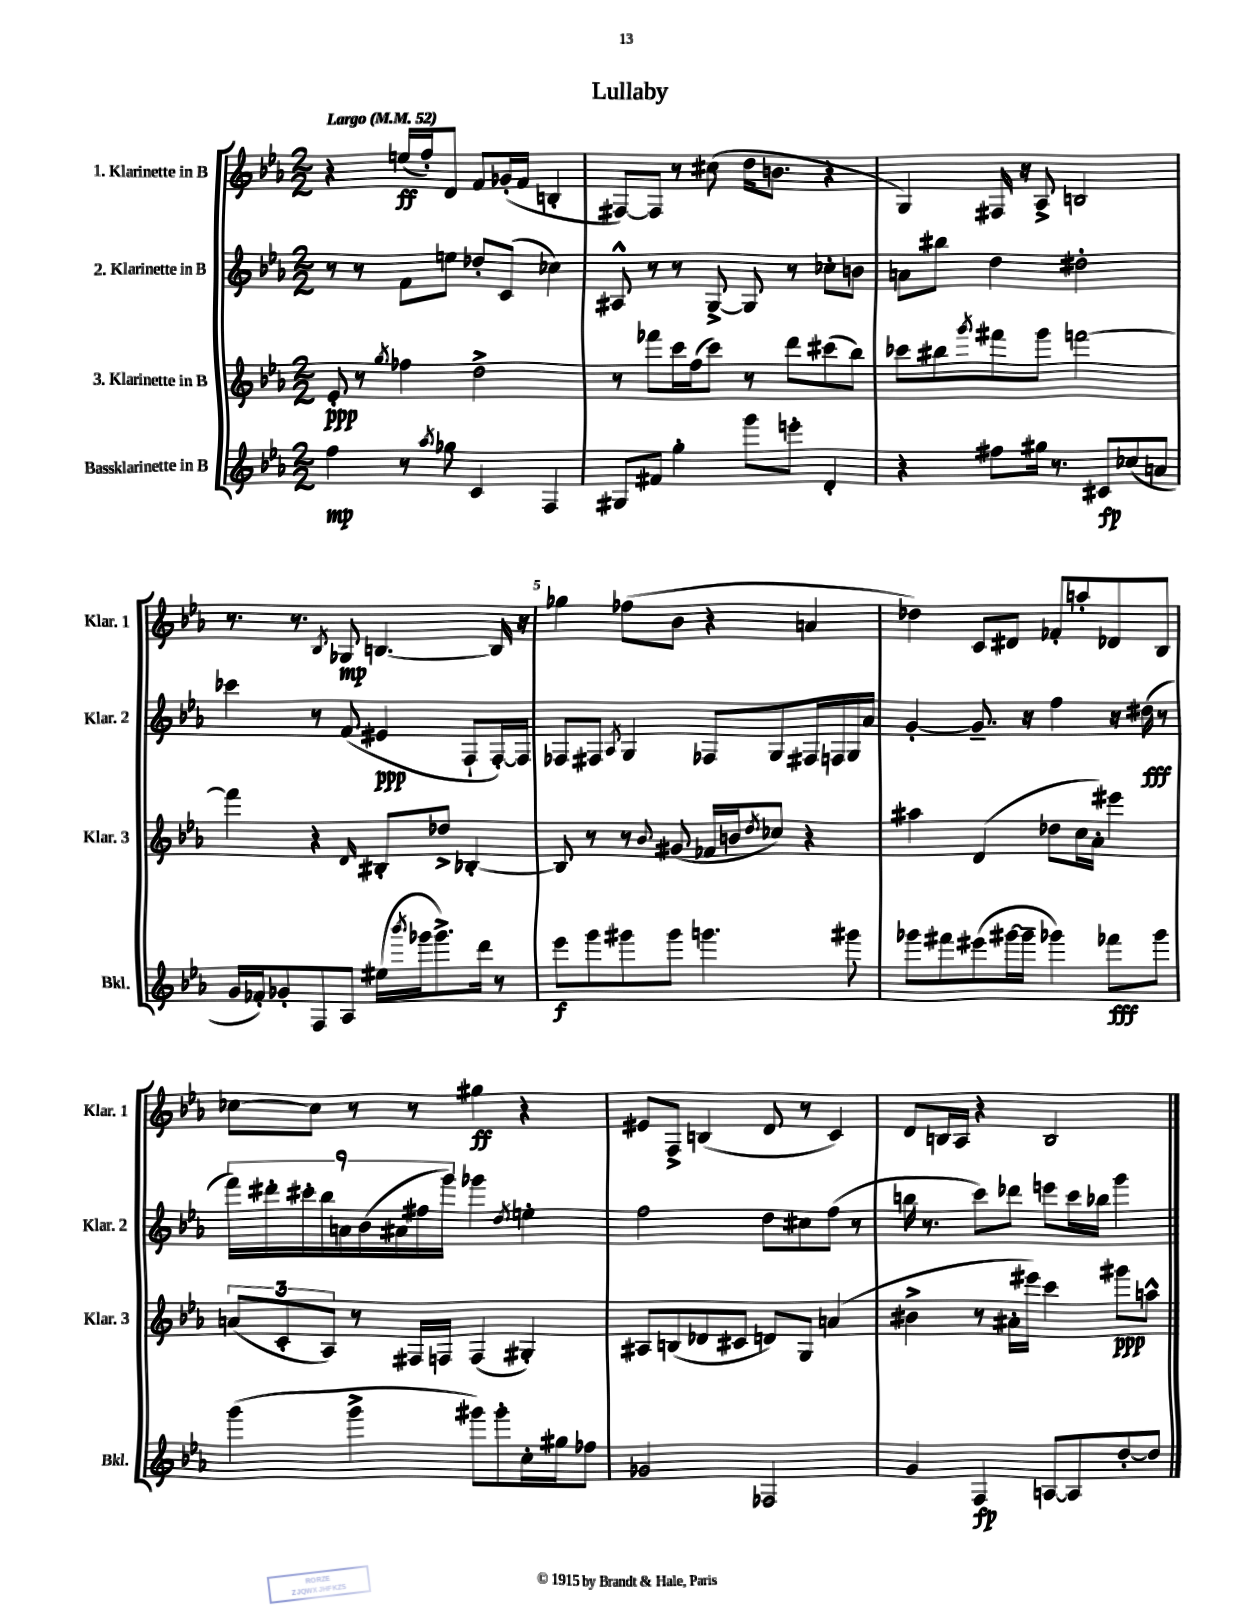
\header { title = "Lullaby" }
<<
\new StaffGroup <<
\new Staff = "s0" \with { instrumentName = "1. Klarinette in B" shortInstrumentName = "Klar. 1" } {
    \clef treble \key ees \major \numericTimeSignature \time 2/2 \tempo "Largo" 4 = 52
    r4 e''16\ff( f''16-.) d'8 f'8 ges'16-.( f'16 b4-. |
    fis8~) fis8 r8 cis''8( d''16 b'8. r4 |
    g4) fis16 r16 aes8-> b2 |
    r8. r8. \acciaccatura { bes8 } ges8\mp b4.~ b16 r16 |
    ges''4 fes''8( bes'8 r4 a'4 |
    des''4) c'8 dis'8 fes'8-. a''8-. des'8 bes8 |
    ces''8~ ces''8 r8 r8 gis''4\ff r4 |
    eis'8 f8-> b4( d'8 r8 c'4) |
    d'8 b16 aes16 r4 b2 \bar "|." |
}
\new Staff = "s1" \with { instrumentName = "2. Klarinette in B" shortInstrumentName = "Klar. 2" } {
    \clef treble \key ees \major \numericTimeSignature \time 2/2
    r8 r8 f'8 e''8 des''8-. c'8( ces''4) |
    ais8-^ r8 r8 g8~-> g8 r8 ces''8-. b'8 |
    a'8 bis''8 d''4 dis''2-. |
    ces'''4 r8 f'8( eis'4\ppp f8-! f16~-.) f16 |
    fes8 fis8 \acciaccatura { aes8 } g4 fes8 g8 fis16 f16 g16 aes'16 |
    g'4~-. g'8.-- r16 f''4 r16 dis''16\fff( r8 |
    \tuplet 9/8 { f'''16) dis'''16-. cis'''16-. bes''16 a'16 bes'16( ais'16 fis''16 g'''16) } ges'''4 \acciaccatura { d''8 } e''4-. |
    f''2 d''8 cis''8 f''8( r8 |
    b''16 r8. c'''8) des'''8 e'''8 c'''16 bes''16 g'''4 \bar "|." |
}
\new Staff = "s2" \with { instrumentName = "3. Klarinette in B" shortInstrumentName = "Klar. 3" } {
    \clef treble \key ees \major \numericTimeSignature \time 2/2
    ees'8-.\ppp r8 \acciaccatura { g''8 } fes''4 d''2-> |
    r8 fes'''8 c'''16 f''16( c'''8) r8 d'''8 cis'''8( bes''8) |
    ces'''8 bis''8 \acciaccatura { g'''8 } fis'''8 g'''8 f'''2~ |
    f'''4 r4 \grace { d'16 } bis8-. des''8-> bes4~-. |
    bes8 r8 r8 \appoggiatura { bes'8 } gis'8( fes'16 b'16 \acciaccatura { d''8 } ces''8) r4 |
    ais''4 d'4( des''8 c''16 aes'16-.) eis'''4 |
    \tuplet 3/2 { a'8( c'8-. aes8) } r8 fis16 f16 f4( gis4-.) |
    ais8 b8( des'8 cis'8 d'8) g8 a'4( |
    bis'4-> r8 ais'16-. eis'''16) c'''4 gis'''8\ppp a''8-^ \bar "|." |
}
\new Staff = "s3" \with { instrumentName = "Bassklarinette in B" shortInstrumentName = "Bkl." } {
    \clef treble \key ees \major \numericTimeSignature \time 2/2
    f''4\mp r8 \acciaccatura { aes''8 } ges''8 c'4 f4 |
    gis8 fis'8 g''4-. g'''8 e'''8-. d'4-. |
    r4 fis''8 gis''16 r8. cis'8\fp ces''8( a'8 |
    g'16 fes'16-.) ges'8-. f8 aes8 eis''16( \acciaccatura { bes'''8 } ges'''16 ges'''8.->) d'''16 r8 |
    ees'''8\f g'''8 gis'''8 gis'''8 g'''4. gis'''8 |
    ges'''8 fis'''8 eis'''8( gis'''16~ gis'''16-- ges'''4) fes'''8\fff ges'''8 |
    g'''4( g'''4-> gis'''8) gis'''8-. c''16-. gis''16 fes''8 |
    ges'2 fes2 |
    g'4 f4\fp a8~ a8 d''8~-. d''8 \bar "|." |
}
>>
>>
\layout { \context { \Score \override BarNumber.break-visibility = ##(#f #t #t) barNumberVisibility = #(every-nth-bar-number-visible 5) } }
